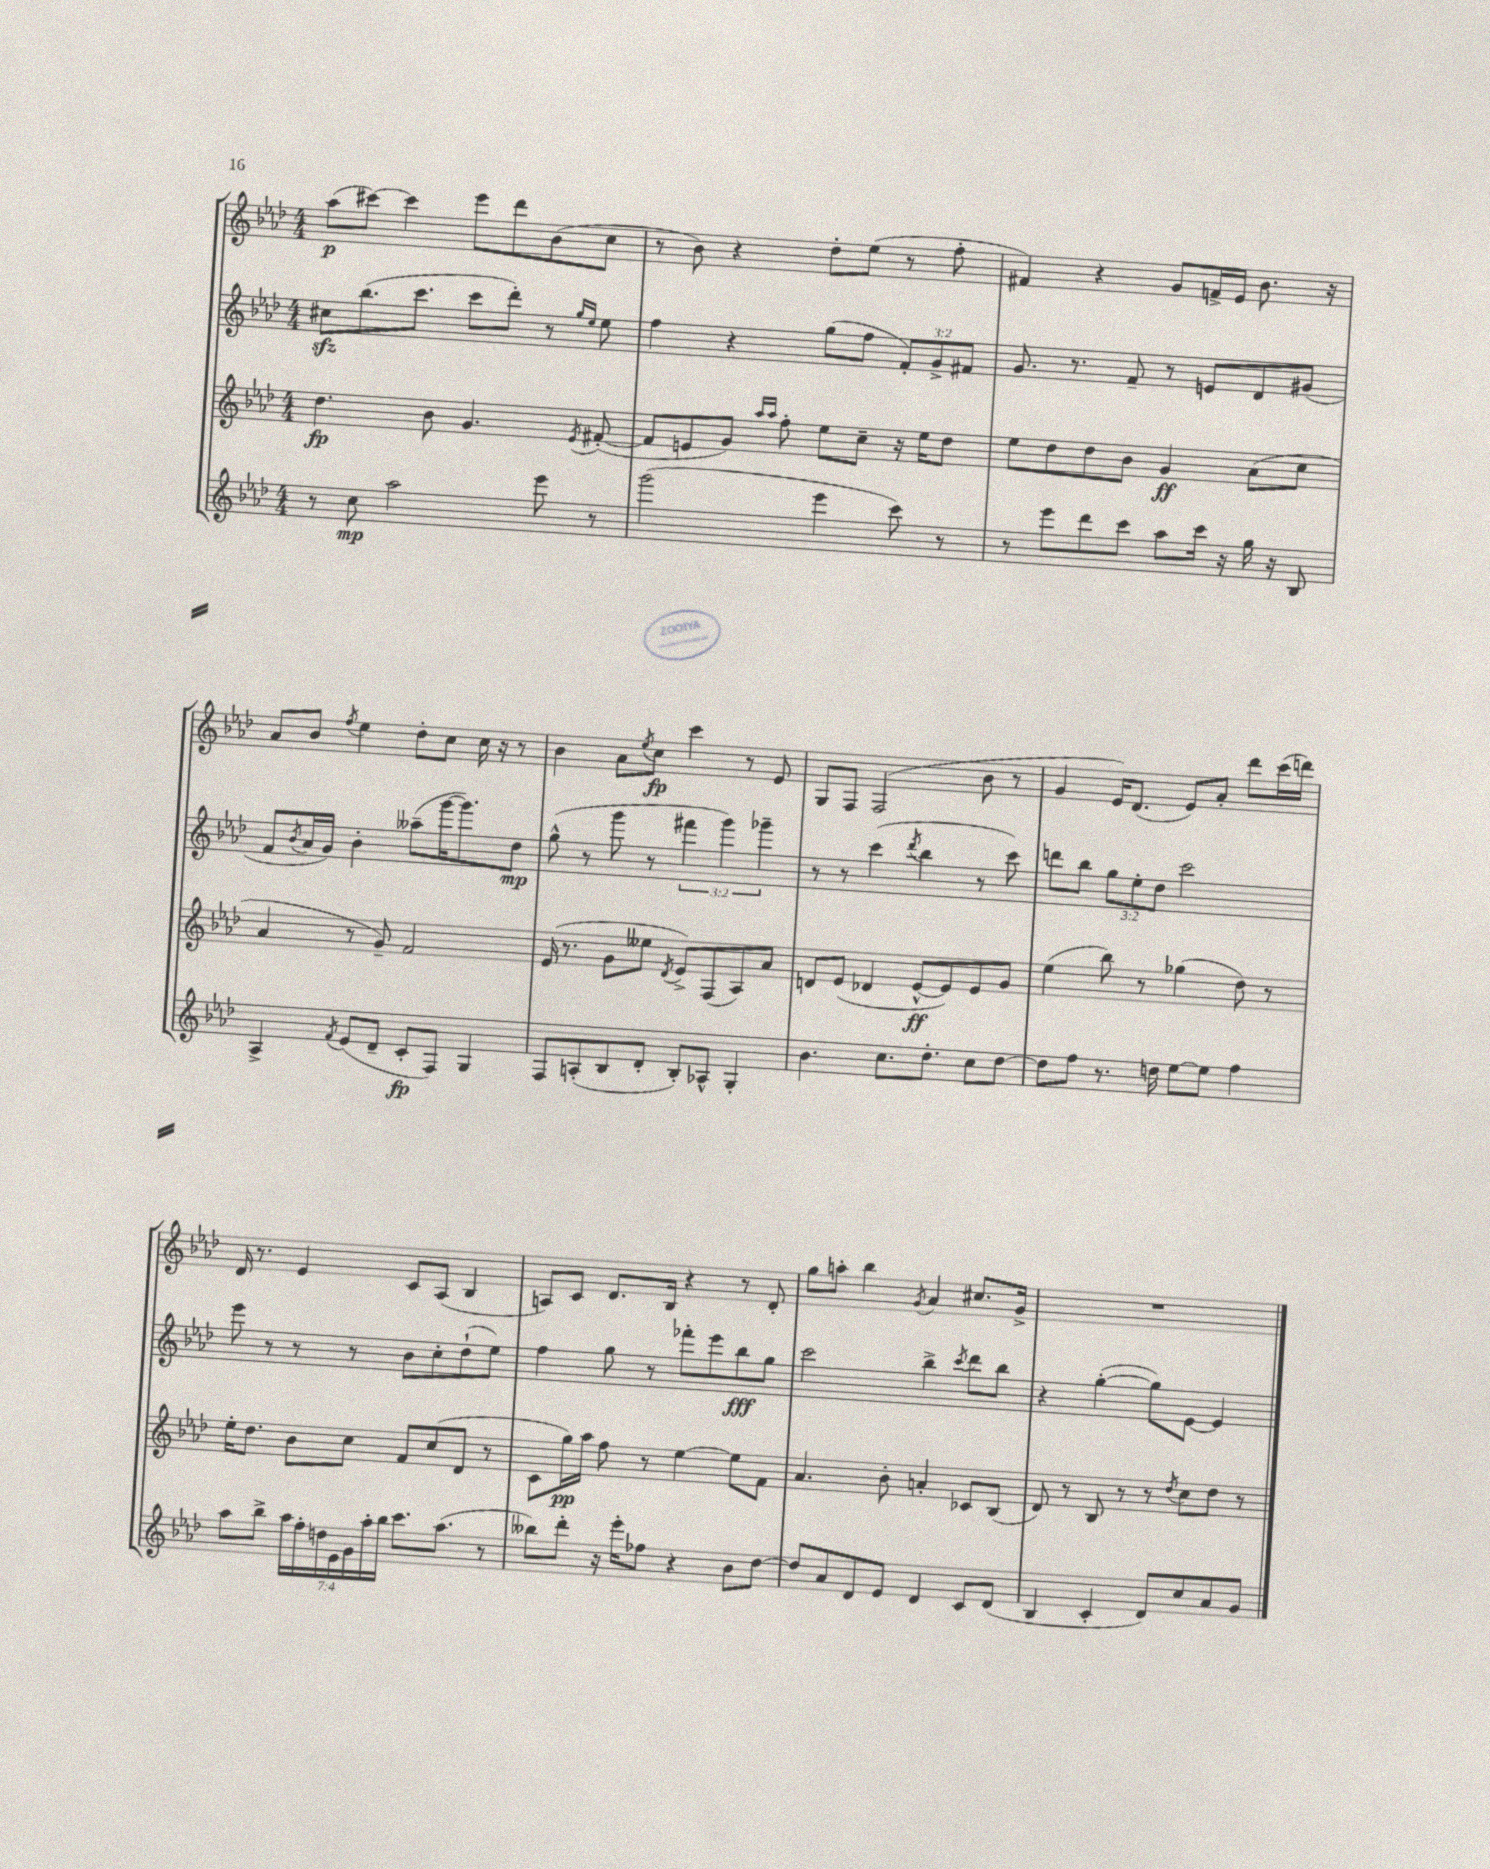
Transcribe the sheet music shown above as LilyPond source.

<<
\new StaffGroup <<
\new Staff = "s0" {
    \clef treble \key aes \major \numericTimeSignature \time 4/4
    aes''8\p( cis'''8~) cis'''4 ees'''8 des'''8 bes'8( c''8 |
    r8 bes'8) r4 des''8-. ees''8( r8 f''8-. |
    fis'4) r4 g'8 f'16-> ees'16 bes'8. r16 |
    aes'8 bes'8 \acciaccatura { f''8 } ees''4 des''8-. c''8 c''16 r16 r8 |
    bes'4 aes'8 \acciaccatura { ees''8 } c''8\fp c'''4 r8 ees'8 |
    g8 f8 f2( bes'8 r8 |
    g'4 ees'16) des'8.( ees'8) aes'8-. des'''8 c'''16( d'''16) |
    des'16 r8. ees'4 c'8 aes8( bes4 |
    a8) c'8 des'8. bes16 r4 r8 des'8-. |
    g''8 a''8-. bes''4 \acciaccatura { g'8 } aes'4 cis''8. g'16-> |
    R1 \bar "|." |
}
\new Staff = "s1" {
    \clef treble \key aes \major \numericTimeSignature \time 4/4 \override Staff.TupletNumber.text = #tuplet-number::calc-fraction-text
    cis''8\sfz bes''8.( c'''8. c'''8 des'''8-.) r8 \grace { g''16 ees''16 } ees''8 |
    f''4 r4 g''8( f''8 \tuplet 3/2 { f'8-.) g'8-> fis'8 } |
    g'8. r8. f'8-- r8 e'8 des'8 gis'8( |
    f'8 \acciaccatura { bes'8 } aes'16 g'16) bes'4-. aeses''8--( g'''16~ g'''8.) des''8\mp |
    g''8-^( r8 g'''8 r8 \tuplet 3/2 { fis'''4 g'''4) ges'''4-- } |
    r8 r8 c'''4( \acciaccatura { des'''8 } bes''4 r8 c'''8) |
    d'''8 bes''8 \tuplet 3/2 { g''8 ees''8-. des''8 } c'''2 |
    ees'''8 r8 r8 r8 bes'8 c''8-. des''8-!( ees''8) |
    f''4 g''8 r8 fes'''8-. ees'''8 bes''8\fff g''8 |
    c'''2 bes''4-> \acciaccatura { c'''8 } des'''8 bes''8 |
    r4 g''4~-.( g''8) ees'8~ ees'4 \bar "|." |
}
\new Staff = "s2" {
    \clef treble \key aes \major \numericTimeSignature \time 4/4
    des''4.\fp bes'8 g'4. \acciaccatura { ees'8 } fis'8~-.( |
    fis'8 e'8 g'8) \grace { aes''16 aes''16 } f''8-. ees''8 c''8-- r16 ees''16 des''8 |
    ees''8 des''8 des''8 bes'8 g'4\ff aes'8( c''8 |
    aes'4 r8 g'8--) f'2 |
    ees'16( r8. g'8 eeses''8 \acciaccatura { des'8 } ees'8->) f8( aes8) aes'8 |
    d'8 ees'8( des'4 ees'8~-^\ff ees'8) ees'8 g'8 |
    ees''4( bes''8) r8 ges''4( des''8) r8 |
    ees''16-. des''8. bes'8 c''8 f'8 c''8( des'8 r8 |
    c'8 g''16\pp) aes''16 f''8 r8 ees''4~ ees''8 f'8 |
    aes'4. bes'8-. a'4-. ces'8 bes8( |
    des'8) r8 bes8 r8 r8 \acciaccatura { des''8 } c''8 des''8 r8 \bar "|." |
}
\new Staff = "s3" {
    \clef treble \key aes \major \numericTimeSignature \time 4/4 \override Staff.TupletNumber.text = #tuplet-number::calc-fraction-text
    r8 c''8\mp aes''2 ees'''8 r8 |
    g'''2( ees'''4 c'''8) r8 |
    r8 ees'''8 des'''8 c'''8 aes''8 c'''16 r16 g''16 r16 bes8 |
    aes4-> \acciaccatura { f'8 } ees'8( des'8-- c'8-.\fp f8) g4 |
    f8 a8-.( bes8 des'8-. bes8-.) aes8-^ g4-. |
    bes'4. c''8. des''8.-. c''8 des''8~ |
    des''8 f''8 r8. d''16 ees''8~ ees''8 f''4 |
    aes''8 bes''8-> \tuplet 7/4 { aes''16 f''16-. d''16 ees'16 g'16 aes''16-. bes''16 } c'''8. aes''8.( r8 |
    beses''8) des'''8-. r16 ees'''16-. fes''8 r4 bes'8 des''8~ |
    des''8 aes'8 des'8 ees'8 des'4 c'8 des'8( |
    bes4 c'4-. des'8) c''8 aes'8 g'8 \bar "|." |
}
>>
>>
\layout { \context { \Score \remove "Bar_number_engraver" } }
